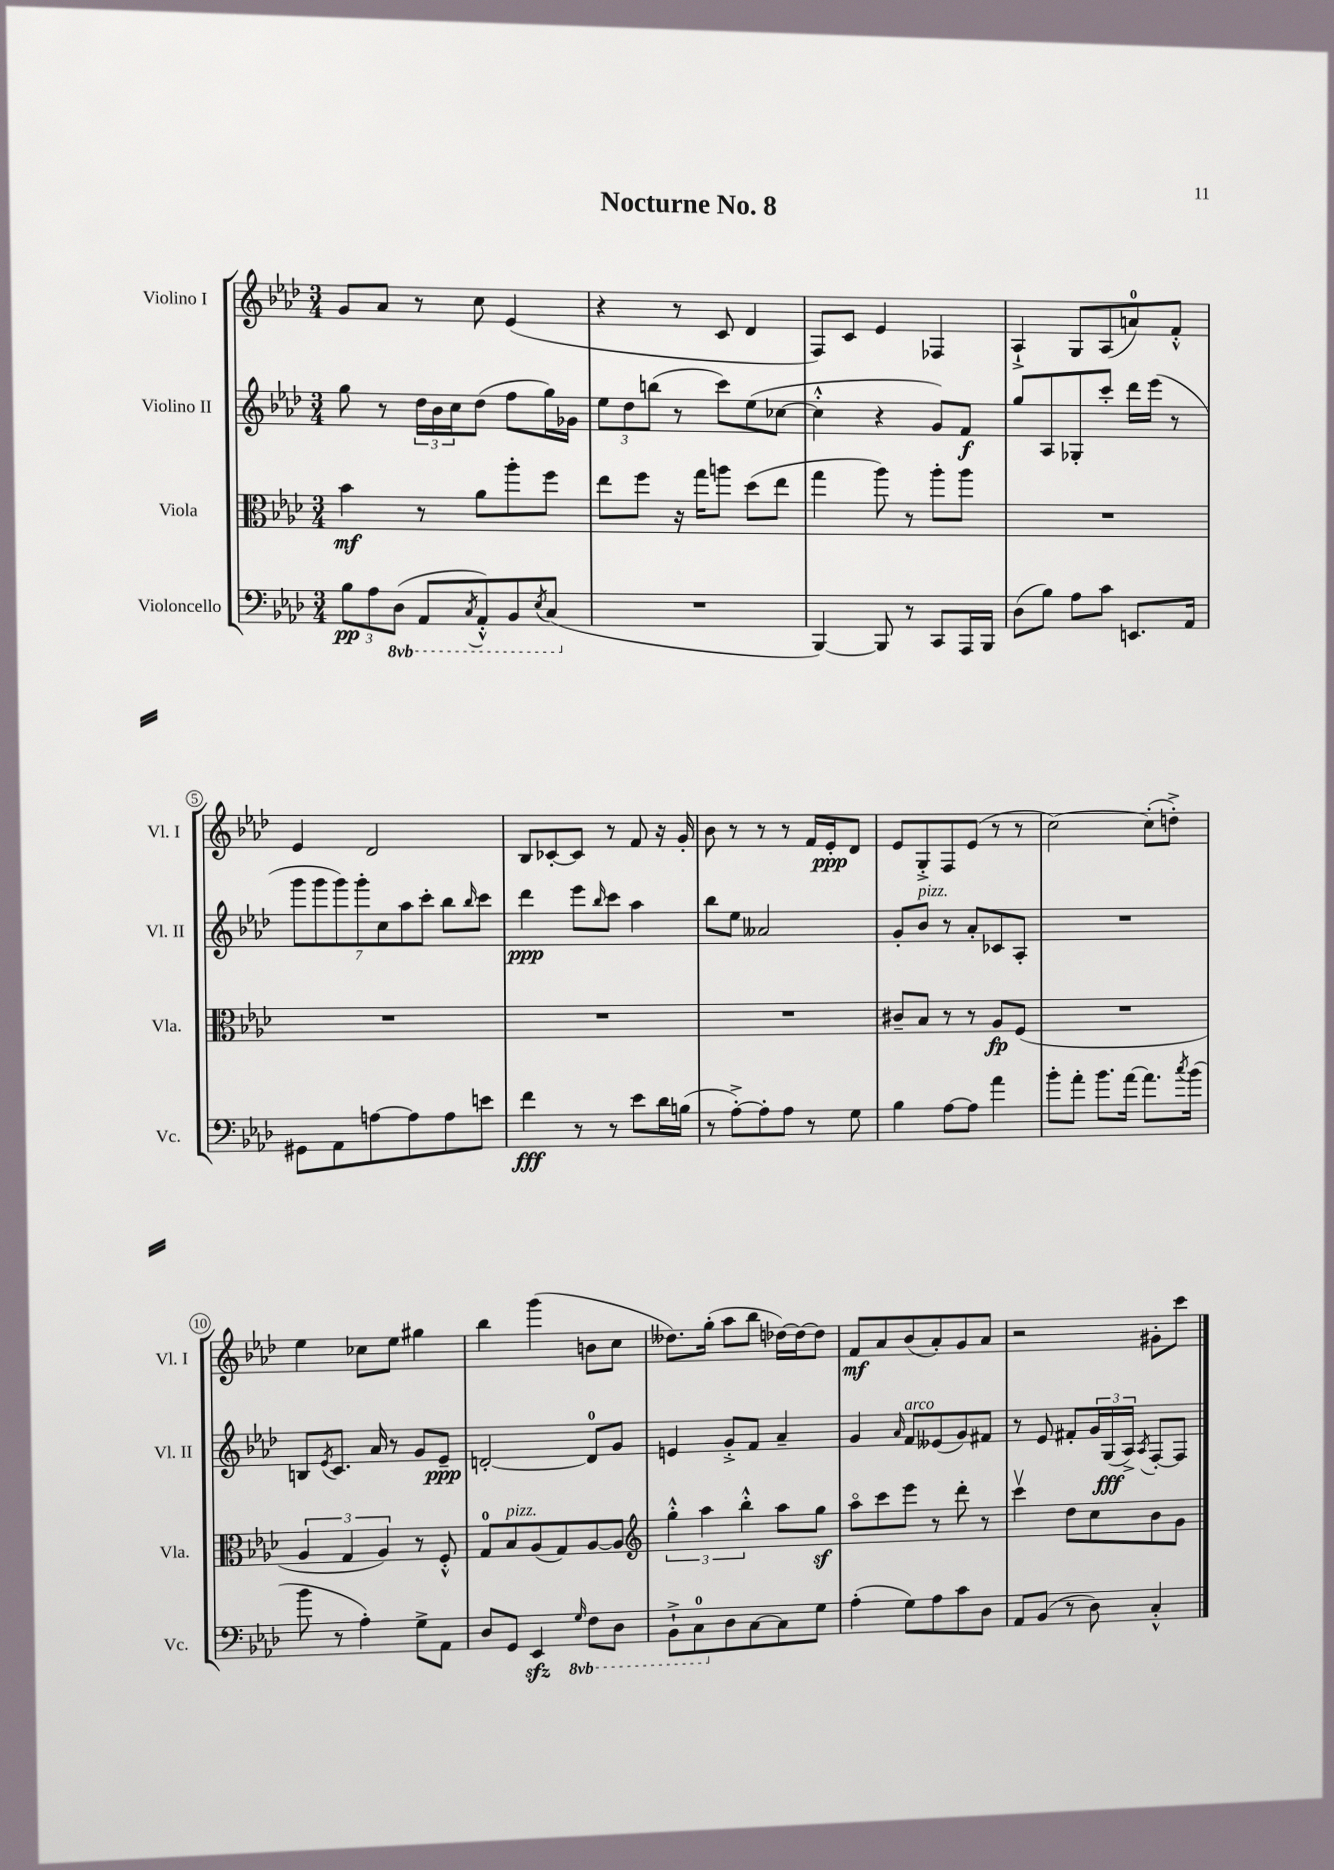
\header { title = "Nocturne No. 8" }
<<
\new StaffGroup <<
\new Staff = "s0" \with { instrumentName = "Violino I" shortInstrumentName = "Vl. I" } {
    \clef treble \key aes \major \numericTimeSignature \time 3/4
    g'8 aes'8 r8 c''8 ees'4( |
    r4 r8 c'8 des'4 |
    f8) c'8 ees'4 fes4 |
    aes4-!-> g8 aes8( a'8-0) f'8-.-^ |
    ees'4 des'2 |
    bes8 ces'8~-. ces'8 r8 f'8 r16 g'16-. |
    bes'8 r8 r8 r8 f'16 ees'16-.\ppp des'8 |
    ees'8 g8-.-> f8 ees'8( r8 r8 |
    c''2~) c''8-.( d''8-.->) |
    ees''4 ces''8 ees''8 gis''4 |
    bes''4 g'''4( b'8 c''8 |
    deses''8.) g''16-.( aes''8 bes''8 des''16~) des''16~ des''8 |
    f'8\mf aes'8 bes'8( aes'8-.) g'8 aes'8 |
    r2 gis'8-. c'''8 \bar "|." |
}
\new Staff = "s1" \with { instrumentName = "Violino II" shortInstrumentName = "Vl. II" } {
    \clef treble \key aes \major \numericTimeSignature \time 3/4
    g''8 r8 \tuplet 3/2 { des''16 bes'16 c''16 } des''8( f''8 g''16) ges'16 |
    \tuplet 3/2 { ees''8 des''8 b''8( } r8 c'''8) ees''8( ces''8~ |
    ces''4-.-^ r4 g'8) f'8\f |
    g''8 aes8 ges8-. c'''8-. des'''16 ees'''16( r8 |
    \tuplet 7/4 { g'''8 g'''8 g'''8) g'''8-. c''8 aes''8 c'''8-. } bes''8 \grace { bes''16 } c'''8 |
    des'''4\ppp ees'''8 \grace { bes''16 } c'''8 aes''4 |
    bes''8 ees''8 aeses'2 |
    g'8-. bes'8^\markup { \italic "pizz." } r8 aes'8-. ces'8 aes8-. |
    R2. |
    b8 \acciaccatura { ees'8 } c'8. aes'16 r8 g'8 ees'8--\ppp |
    d'2~-. d'8-0 g'8 |
    e'4 g'8-.-> f'8 aes'4-- |
    g'4 \grace { aes'16 } f'8^\markup { \italic "arco" } eeses'8( g'8) fis'8 |
    r8 ees'8 fis'8-. \tuplet 3/2 { g'16 g16\fff( aes16->) } \acciaccatura { aes8 } f8~-. f8 \bar "|." |
}
\new Staff = "s2" \with { instrumentName = "Viola" shortInstrumentName = "Vla." } {
    \clef alto \key aes \major \numericTimeSignature \time 3/4
    bes'4\mf r8 aes'8 aes''8-. f''8 |
    ees''8 f''8 r16 g''16 a''8 des''8( ees''8 |
    g''4 aes''8) r8 aes''8-. aes''8 |
    R2. |
    R2. |
    R2. |
    R2. |
    cis'8-- bes8 r8 r8 aes8\fp f8( |
    R2. |
    \tuplet 3/2 { aes4 g4 aes4) } r8 f8-.-^ |
    g8-0 bes8^\markup { \italic "pizz." } aes8( g8) aes8~ aes8 |
    \clef treble \tuplet 3/2 { g''4-.-^ aes''4 bes''4-.-^ } aes''8 g''8\sf |
    aes''8\flageolet c'''8 ees'''8 r8 des'''8-. r8 |
    c'''4\upbow des''8 c''8 bes'8 g'8 \bar "|." |
}
\new Staff = "s3" \with { instrumentName = "Violoncello" shortInstrumentName = "Vc." } {
    \clef bass \key aes \major \numericTimeSignature \time 3/4 \set Staff.ottavationMarkups = #ottavation-simple-ordinals
    \tuplet 3/2 { bes8\pp aes8 \ottava #-1 des,8( } aes,,8 \acciaccatura { c,8 } aes,,8-.-^) bes,,8 \acciaccatura { ees,8 } c,8( \ottava #0 |
    R2. |
    bes,,4~) bes,,8 r8 c,8 aes,,16 bes,,16 |
    des8( bes8) aes8 c'8 e,8. aes,16 |
    gis,8 aes,8 a8~ a8 a8 e'8 |
    f'4\fff r8 r8 ees'8 des'16 b16( |
    r8 aes8~-.->) aes8-. aes8 r8 g8 |
    bes4 aes8~ aes8 aes'4 |
    bes'8-. aes'8-. bes'8. aes'16~ aes'8. \acciaccatura { c''8 } bes'16( |
    bes'8 r8 aes4-.) g8-> aes,8 |
    des8 g,8 ees,4\sfz \ottava #-1 \grace { g,16 } f,8 des,8 |
    bes,,8-!-> c,8-0 \ottava #0 des8 c8~ c8 g8 |
    aes4-.( g8) aes8 c'8 des8 |
    aes,8 bes,8( r8 des8) c4-.-^ \bar "|." |
}
>>
>>
\layout { \context { \Score \override BarNumber.stencil = #(make-stencil-circler 0.1 0.3 ly:text-interface::print) } }
